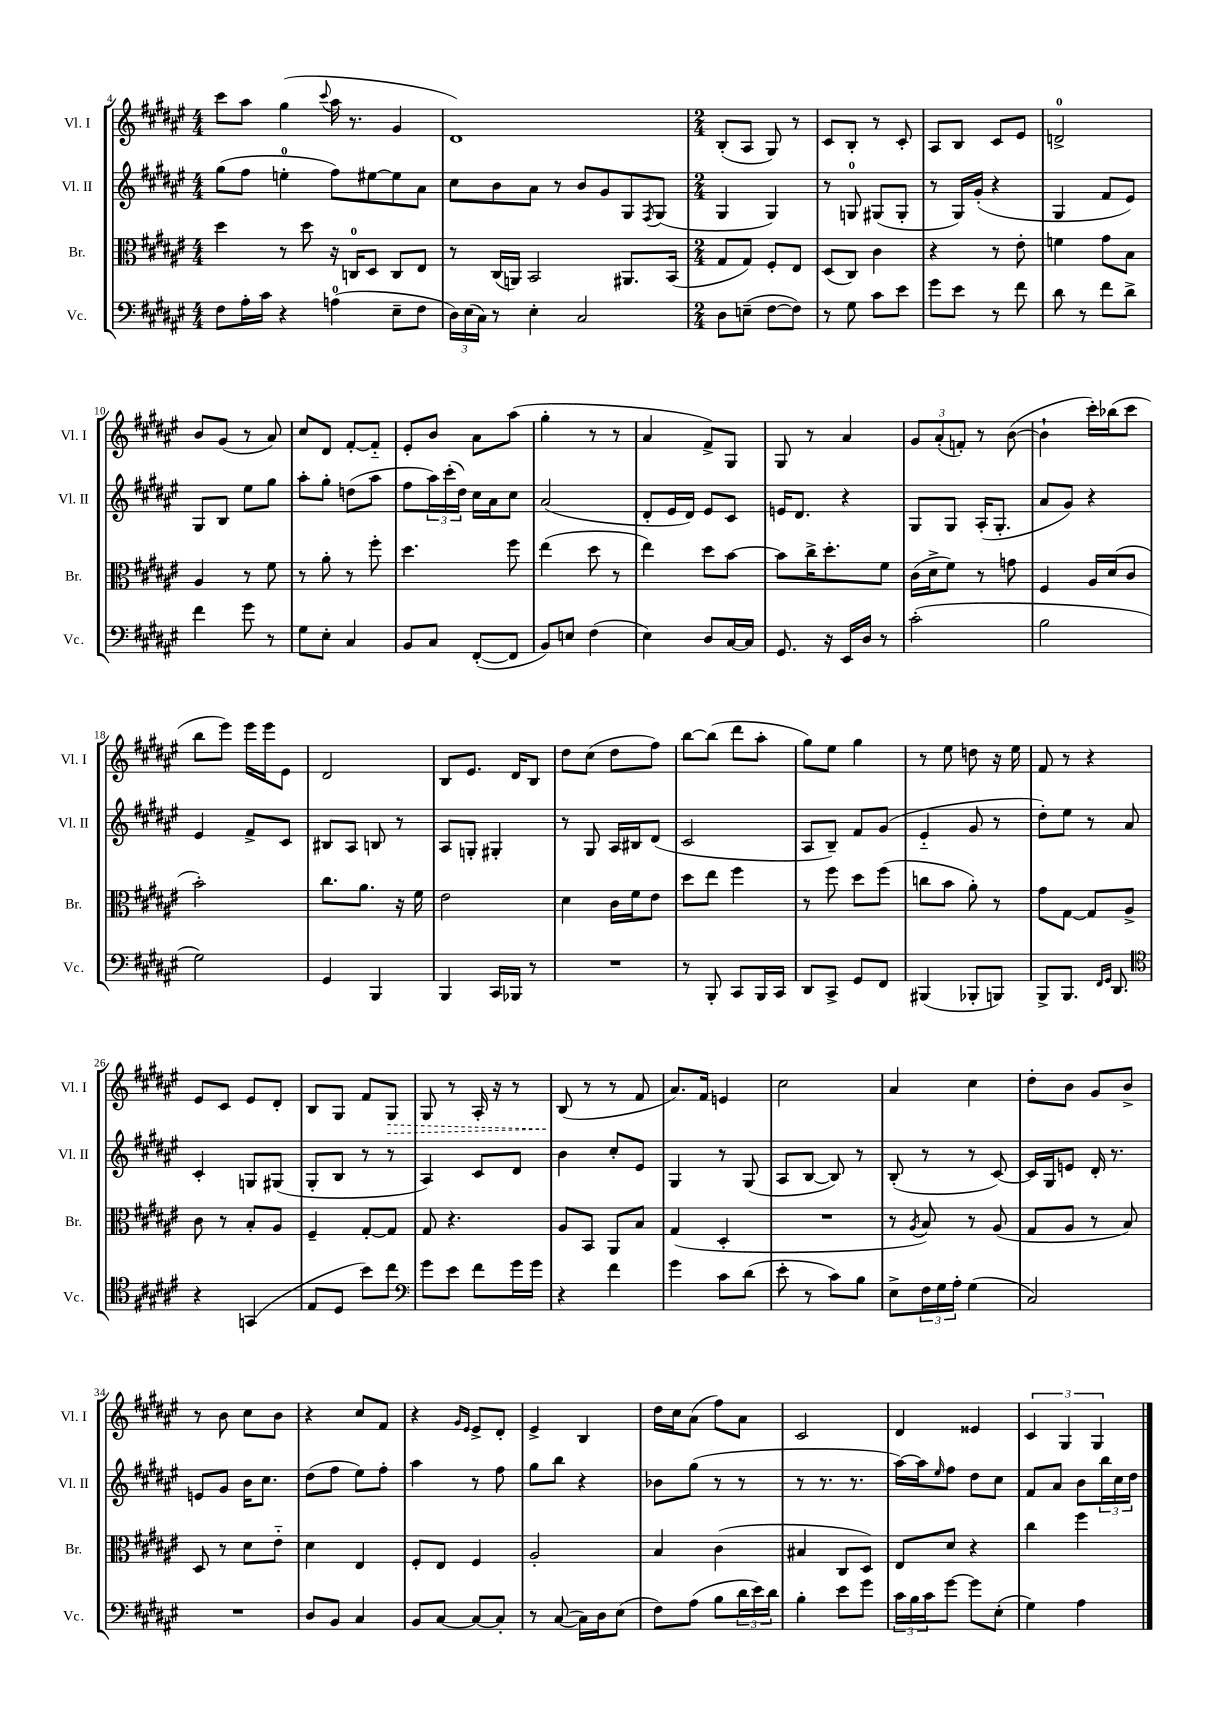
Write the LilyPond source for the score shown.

<<
\new StaffGroup <<
\new Staff = "s0" \with { instrumentName = "Vl. I" shortInstrumentName = "Vl. I" } {
    \clef treble \key fis \major \numericTimeSignature \time 4/4
    cis'''8 ais''8 gis''4( \appoggiatura { cis'''8 } ais''16 r8. gis'4 |
    dis'1) |
    \numericTimeSignature \time 2/4 b8-.( ais8 gis8) r8 |
    cis'8 b8-. r8 cis'8-. |
    ais8 b8 cis'8 eis'8 |
    d'2-0-> |
    b'8 gis'8( r8 ais'8) |
    cis''8 dis'8 fis'8~-. fis'8-_ |
    eis'8-. b'8 ais'8 ais''8( |
    gis''4-. r8 r8 |
    ais'4 fis'8->) gis8 |
    gis8 r8 ais'4 |
    \tuplet 3/2 { gis'8 ais'8-.( f'8-.) } r8 b'8~( |
    b'4-! cis'''16-.) bes''16( cis'''8 |
    b''8 eis'''8) eis'''16 eis'''16 eis'8 |
    dis'2 |
    b8 eis'8. dis'16 b8 |
    dis''8 cis''8( dis''8 fis''8) |
    b''8~ b''8( dis'''8 ais''8-. |
    gis''8) eis''8 gis''4 |
    r8 eis''8 d''8 r16 eis''16 |
    fis'8 r8 r4 |
    eis'8 cis'8 eis'8 dis'8-. |
    b8 gis8 fis'8 \once \override Hairpin.style = #'dashed-line gis8\> |
    gis8 r8 ais16-. r16 r8 |
    b8\!( r8 r8 fis'8 |
    ais'8.) fis'16 e'4 |
    cis''2 |
    ais'4 cis''4 |
    dis''8-. b'8 gis'8 b'8-> |
    r8 b'8 cis''8 b'8 |
    r4 cis''8 fis'8 |
    r4 \grace { gis'16 eis'16 } eis'8-> dis'8-. |
    eis'4-> b4 |
    dis''16 cis''16 ais'8( fis''8) ais'8 |
    cis'2 |
    dis'4 eisis'4 |
    \tuplet 3/2 { cis'4 gis4 gis4 } \bar "|." |
}
\new Staff = "s1" \with { instrumentName = "Vl. II" shortInstrumentName = "Vl. II" } {
    \clef treble \key fis \major \numericTimeSignature \time 4/4
    gis''8( fis''8 e''4-0-. fis''8) eis''8~ eis''8 ais'8 |
    cis''8 b'8 ais'8 r8 b'8 gis'8 gis8 \acciaccatura { fis8 } gis8( |
    \numericTimeSignature \time 2/4 gis4 gis4) |
    r8 g8-0 gis8( gis8-. |
    r8 gis16) gis'16-.( r4 |
    gis4 fis'8 eis'8) |
    gis8 b8 eis''8 gis''8 |
    ais''8-. gis''8-. d''8( ais''8 |
    fis''8 \tuplet 3/2 { ais''16) cis'''16-.( dis''16) } cis''16 ais'16 cis''8 |
    ais'2( |
    dis'8-. eis'16 dis'16) eis'8 cis'8 |
    e'16 dis'8. r4 |
    gis8 gis8 ais16-.( gis8.-. |
    ais'8 gis'8) r4 |
    eis'4 fis'8-> cis'8 |
    bis8 ais8 b8 r8 |
    ais8 g8-. gis4-. |
    r8 gis8 ais16 bis16 dis'8( |
    cis'2 |
    ais8 b8--) fis'8 gis'8( |
    eis'4-_ gis'8 r8 |
    dis''8-.) eis''8 r8 ais'8 |
    cis'4-. g8 gis8( |
    gis8-. b8 r8 r8 |
    ais4) cis'8 dis'8 |
    b'4 cis''8-. eis'8 |
    gis4 r8 gis8( |
    ais8 b8~ b8) r8 |
    b8-.( r8 r8 cis'8~) |
    cis'16 gis16 e'8 dis'16-. r8. |
    e'8 gis'8 b'16 cis''8. |
    dis''8( fis''8 eis''8) fis''8-. |
    ais''4 r8 fis''8 |
    gis''8 b''8 r4 |
    bes'8 gis''8( r8 r8 |
    r8 r8. r8. |
    ais''16~) ais''16 \grace { eis''16 } fis''8 dis''8 cis''8 |
    fis'8 ais'8 b'8 \tuplet 3/2 { b''16 cis''16 dis''16 } \bar "|." |
}
\new Staff = "s2" \with { instrumentName = "Br." shortInstrumentName = "Br." } {
    \clef alto \key fis \major \numericTimeSignature \time 4/4
    dis''4 r8 dis''8 r16 c16-0 dis8 c8 eis8 |
    r8 cis16( a,16) b,2 ais,8. b,16( |
    \numericTimeSignature \time 2/4 gis8 gis8) fis8-. eis8 |
    dis8( cis8) cis'4 |
    r4 r8 eis'8-. |
    f'4 gis'8 b8 |
    ais4 r8 fis'8 |
    r8 ais'8-. r8 fis''8-. |
    dis''4. fis''8 |
    eis''4( dis''8 r8 |
    eis''4) dis''8 b'8~ |
    b'8 cis''16-> dis''8.-. fis'8 |
    cis'16( dis'16-> fis'8) r8 g'8 |
    fis4 ais16 dis'16( cis'8 |
    b'2-.) |
    cis''8. ais'8. r16 fis'16 |
    eis'2 |
    dis'4 cis'16 fis'16 eis'8 |
    dis''8 eis''8 fis''4 |
    r8 fis''8 dis''8 fis''8( |
    c''8 b'8 ais'8-.) r8 |
    gis'8 gis8~ gis8 ais8-> |
    cis'8 r8 b8-. ais8 |
    fis4-- gis8~-. gis8 |
    gis8 r4. |
    ais8 b,8 ais,8 b8 |
    gis4( dis4-. |
    R2 |
    r8 \acciaccatura { ais8 } b8) r8 ais8( |
    gis8 ais8 r8 b8) |
    dis8 r8 dis'8 eis'8-_ |
    dis'4 eis4 |
    fis8-. eis8 fis4 |
    ais2-. |
    b4 cis'4( |
    bis4 cis8 dis8) |
    eis8 dis'8 r4 |
    cis''4 fis''4 \bar "|." |
}
\new Staff = "s3" \with { instrumentName = "Vc." shortInstrumentName = "Vc." } {
    \clef bass \key fis \major \numericTimeSignature \time 4/4
    fis8 ais16-. cis'16 r4 a4-0( eis8-- fis8 |
    \tuplet 3/2 { dis16) eis16( cis16) } r8 eis4-. cis2 |
    \numericTimeSignature \time 2/4 dis8 e8--( fis8~ fis8) |
    r8 gis8 cis'8 eis'8 |
    gis'8 eis'8 r8 fis'8 |
    dis'8 r8 fis'8 dis'8-> |
    fis'4 gis'8 r8 |
    gis8 eis8-. cis4 |
    b,8 cis8 fis,8~-.( fis,8 |
    b,8) e8 fis4( |
    eis4) dis8 cis16~ cis16 |
    gis,8. r16 eis,16 dis16 r8 |
    cis'2-.( |
    b2 |
    gis2) |
    gis,4 b,,4 |
    b,,4 cis,16 bes,,16 r8 |
    R2 |
    r8 b,,8-. cis,8 b,,16 cis,16 |
    dis,8 cis,8-> gis,8 fis,8 |
    bis,,4( bes,,8-. b,,8) |
    b,,8-> b,,8. \grace { fis,16 gis,16 } dis,8. |
    \clef tenor r4 g,4( |
    eis8 dis8 b'8) cis''8 |
    \clef bass gis'8 eis'8 fis'8 gis'16 gis'16 |
    r4 fis'4 |
    gis'4 cis'8 dis'8( |
    eis'8-. r8 cis'8) b8 |
    eis8-> \tuplet 3/2 { fis16 gis16 ais16-. } gis4( |
    cis2) |
    R2 |
    dis8 b,8 cis4 |
    b,8 cis8~ cis8~ cis8-. |
    r8 cis8~( cis16) dis16 eis8( |
    fis8) ais8( b8 \tuplet 3/2 { dis'16 eis'16) dis'16 } |
    b4-. eis'8 gis'8 |
    \tuplet 3/2 { cis'16 b16 cis'16 } gis'8~ gis'8 eis8-.( |
    gis4) ais4 \bar "|." |
}
>>
>>
\layout { \context { \Score currentBarNumber = #4 } }
